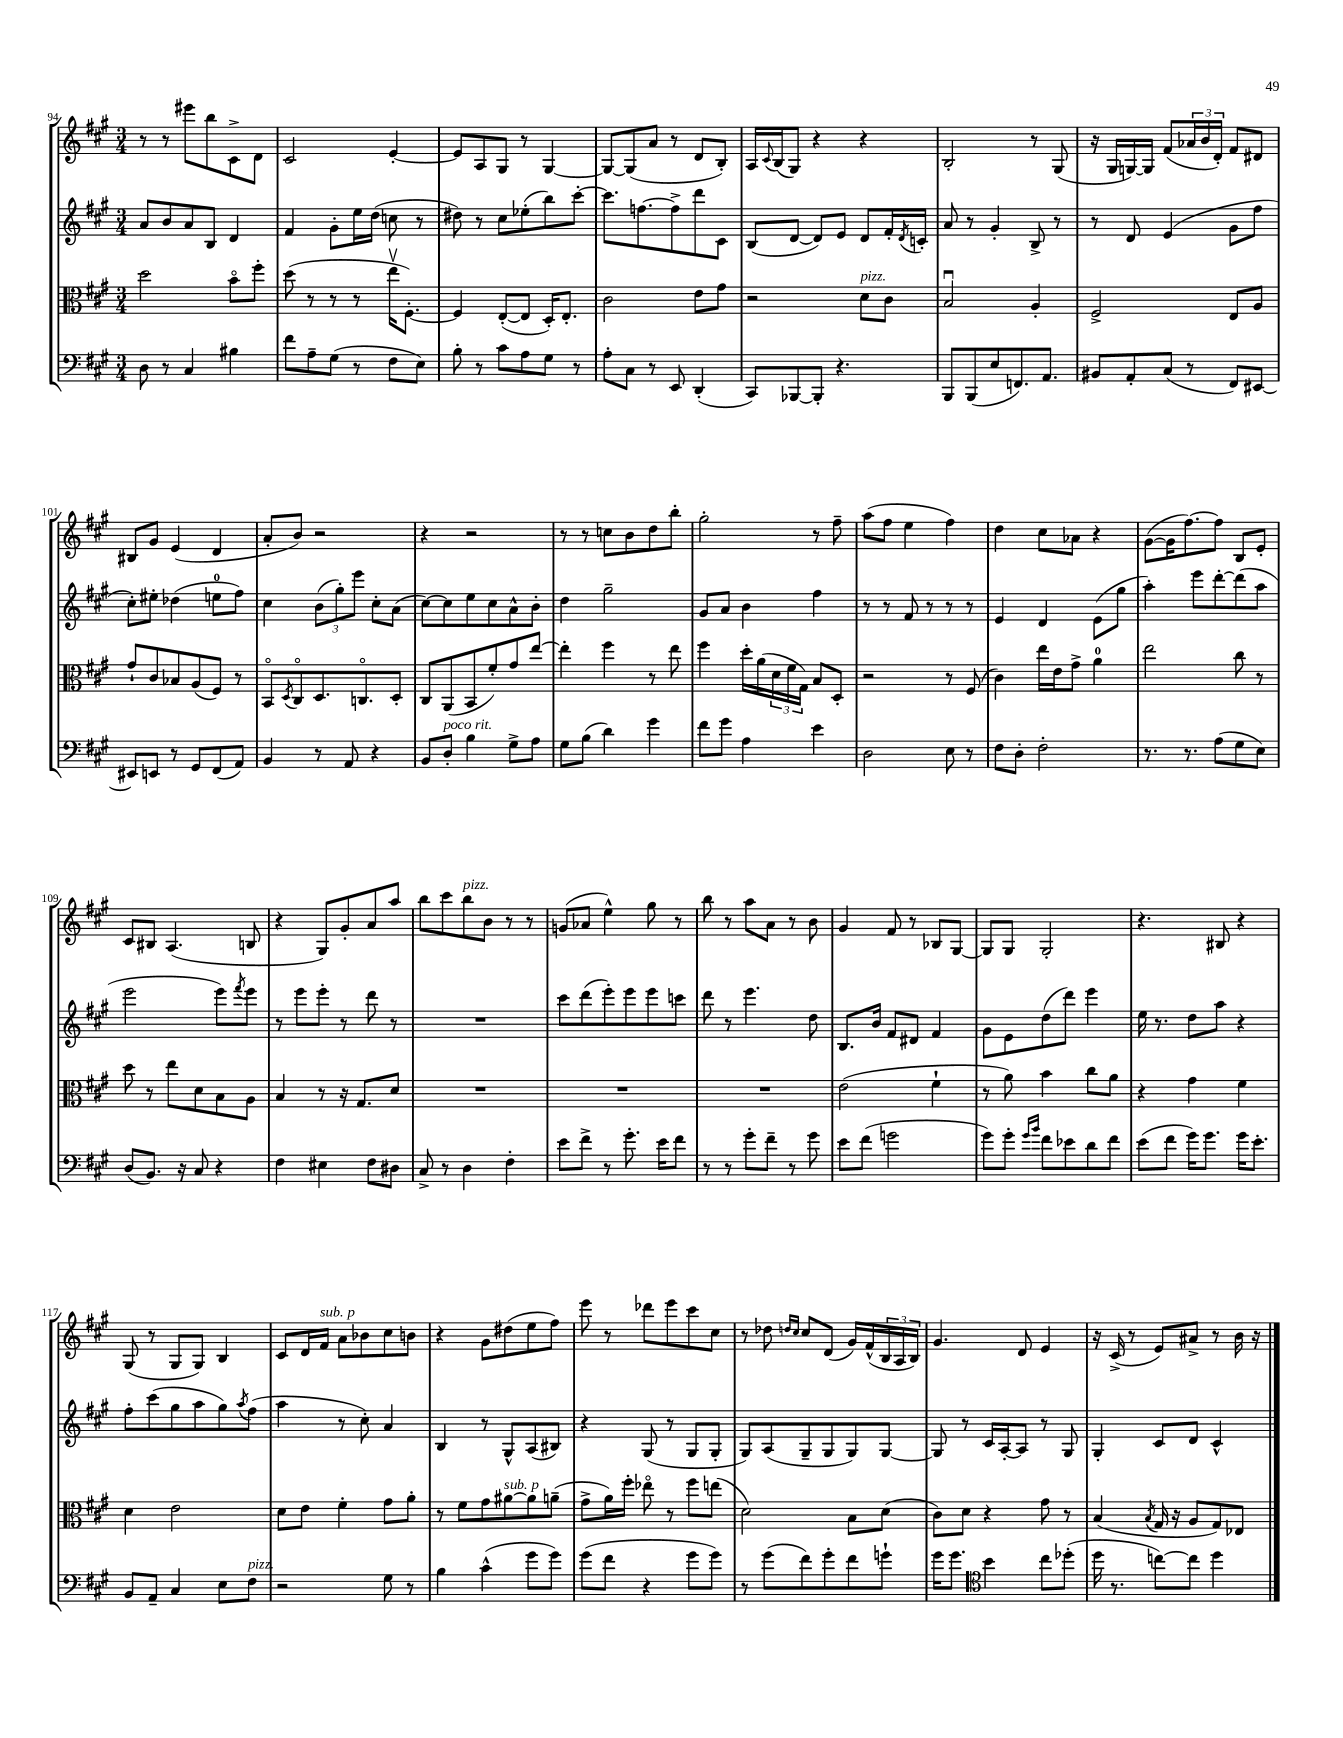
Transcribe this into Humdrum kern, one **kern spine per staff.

**kern	**kern	**kern	**kern
*staff4	*staff3	*staff2	*staff1
*clefF4	*clefC3	*clefG2	*clefG2
*k[f#c#g#]	*k[f#c#g#]	*k[f#c#g#]	*k[f#c#g#]
*M3/4	*M3/4	*M3/4	*M3/4
8D	2dd	8a	8r
8r	.	8b	8r
4C#	.	8a	8eee#
.	.	8B	8bb
4B#	8bo	4d	8c#^
.	8ff#'	.	8d
=	=	=	=
8f#	(8dd	4f#	2c#
8A~	8r	.	.
(8G#	8r	8g#'	.
8r	8r	16ee	.
.	.	(16dd	.
8F#	16eev	8cc	[4e'
.	[8.F#')	.	.
8E)	.	8r	.
=	=	=	=
8B'	4F#]	8dd#)	8e]
8r	.	8r	8A
8c#	([8E'	8cc#	8G#
8A	8E]	(8ee-'	8r
8G#	16D')	8bb)	[4G#
.	8.E'	.	.
8r	.	[8ccc#'	.
=	=	=	=
8A'	2c#	8.ccc#]	8G#_
8C#	.	.	(8G#]
.	.	[8.ff	.
8r	.	.	8a
8EE	.	8ff^]	8r
(4DD'	8e	8ddd	8d
.	8g#	8c#	8B')
=	=	=	=
8CC#)	2r	(8B	16A
.	.	.	8qqc#
.	.	.	(16B
[8BBB-	.	[8d	8G#)
8BBB-']	.	8d])	4r
4.r	.	8e	.
.	8d	8d	4r
.	8c#	16f#'	.
.	.	8qd	.
.	.	16c'	.
=	=	=	=
8BBB	2Bu	8a	2B'
(8BBB	.	8r	.
8E	.	4g#'	.
8.FF)	.	.	.
.	4A'	8B^	8r
8.AA	.	.	.
.	.	8r	(8G#
=	=	=	=
8BB#	2F#^	8r	16r
.	.	.	16G#
8AA'	.	8d	[16G)
.	.	.	16G]
(8C#	.	(4e	(8f#
8r	.	.	24a-
.	.	.	24b
.	.	.	24d')
8FF#)	8E	8g#	8f#
[8EE#	8A	8ff#	8d#
=	=	=	=
8EE#]	8g#`	8cc#')	8B#
8EE	8c#	8ee#'	8g#
8r	8B-	(4dd-	(4e
8GG#	(8A	.	.
(8FF#	8F#)	8ee	4d
8AA)	8r	8ff#)	.
=	=	=	=
4BB	8BBo	4cc#	8a'
.	8qD	.	.
.	8C#o	.	8b)
8r	8.D	(12b	2r
.	.	12gg#')	.
8AA	.	.	.
.	.	12eee	.
.	8.Co	.	.
4r	.	8cc#'	.
.	8D'	(8a	.
=	=	=	=
8BB	8C#	[8cc#)	4r
8D'	(8AA	8cc#]	.
4B	8BB	8ee	2r
.	8f#')	8cc#	.
8G#^	8g#	8a^^	.
8A	[8ee	8b'	.
=	=	=	=
8G#	4ee']	4dd	8r
(8B	.	.	8r
4d)	4ff#	2gg#~	8cc
.	.	.	8b
4g#	8r	.	8dd
.	8ee	.	8bb'
=	=	=	=
8f#	4ff#	8g#	2gg#'
8g#	.	8a	.
4A	16dd'	4b	.
.	(16a	.	.
.	24d	.	.
.	24f#	.	.
.	24G#)	.	.
4e	8B	4ff#	8r
.	8D'	.	8ff#~
=	=	=	=
2D	2r	8r	(8aa
.	.	8r	8ff#
.	.	8f#	4ee
.	.	8r	.
8E	8r	8r	4ff#)
8r	(8F#	8r	.
=	=	=	=
8F#	4c#)	4e	4dd
8D'	.	.	.
2F#'	16ee	4d	8cc#
.	16e	.	.
.	8g#^	.	8a-
.	4a	(8e	4r
.	.	8gg#	.
=	=	=	=
8.r	2ee	4aa')	([8g#
.	.	.	16g#]
8.r	.	.	[8.ff#)
.	.	8eee	.
(8A	.	[8ddd'	8ff#]
8G#	8cc#	(8ddd]	8B
8E)	8r	8aa	8e'
=	=	=	=
(8D	8dd	2eee	8c#
8.BB)	8r	.	8B#
.	8ee	.	(4.A
16r	.	.	.
8C#	8d	.	.
4r	8B	8eee)	.
.	.	8qfff#	.
.	8A	8eee	8B
=	=	=	=
4F#	4B	8r	4r
.	.	8eee	.
4E#	8r	8eee'	8G#)
.	16r	8r	8g#'
.	8.G#	.	.
8F#	.	8ddd	8a
8D#	8d	8r	8aa
=	=	=	=
8C#^	2.r	2.r	8bb
8r	.	.	8ccc#
4D	.	.	8bb
.	.	.	8b
4F#'	.	.	8r
.	.	.	8r
=	=	=	=
8e	2.r	8ccc#	(8g
8f#^	.	(8ddd	8a-
8r	.	8eee')	4ee^^)
8.g#'	.	8eee	.
.	.	8eee	8gg#
16e	.	.	.
8f#	.	8ccc	8r
=	=	=	=
8r	2.r	8ddd	8bb
8r	.	8r	8r
8g#'	.	4.eee	8aa
8f#~	.	.	8a
8r	.	.	8r
8g#	.	8dd	8b
=	=	=	=
8e	(2e	8.B	4g#
(8f#	.	.	.
.	.	16b	.
2g	.	8f#	8f#
.	.	8d#	8r
.	4f#`	4f#	8B-
.	.	.	[8G#
=	=	=	=
8g#)	8r	8g#	8G#]
8g#'	8a)	8e	8G#
16qqg#	.	.	.
16qqb	.	.	.
8f#	4b	(8dd	2G#'
8e-	.	8ddd)	.
8d	8cc#	4eee	.
8f#	8a	.	.
=	=	=	=
(8e	4r	16ee	4.r
.	.	8.r	.
8f#	.	.	.
16g#)	4g#	8dd	.
8.g#	.	.	.
.	.	8aa	8B#
16g#	4f#	4r	4r
8.e'	.	.	.
=	=	=	=
8BB	4d	8ff#'	(8G#
8AA~	.	(8ccc#	8r
4C#	2e	8gg#	8G#
.	.	8aa	8G#)
8E	.	8gg#)	4B
.	.	8qaa	.
8F#	.	(8ff#	.
=	=	=	=
2r	8d	4aa	8c#
.	8e	.	16d
.	.	.	16f#
.	4f#'	8r	8a
.	.	8cc#')	8b-
8G#	8g#	4a	8cc#
8r	8a'	.	8b
=	=	=	=
4B	8r	4B	4r
.	8f#	.	.
(4c#^^	8g#	8r	8g#
.	[8a#	8G#^^	(8dd#
8g#	8a#]	(8A	8ee
8g#)	(8a~	8B#)	8ff#)
=	=	=	=
(8g#	8g#^	4r	8eee
8f#	16a)	.	8r
.	16ff#'	.	.
4r	8ee-o	(8G#	8ddd-
.	8r	8r	8eee
8g#	8ff#	8G#	8ccc#
8g#)	(8ee	8G#'	8cc#
=	=	=	=
8r	2d)	8G#)	8r
(8g#	.	(8A	8dd-
.	.	.	16qqdd
.	.	.	16qqcc#
8f#)	.	8G#~	8cc#
8g#'	.	8G#	(8d
8f#	8B	8G#)	16g#)
.	.	.	(16f#^^
8g`	(8d	[8G#	24B
.	.	.	24A
.	.	.	24B)
=	=	=	=
16g#	8c#)	8G#]	4.g#
8.g#	.	.	.
.	8d	8r	.
*clefC4	*	*	*
4b	4r	16c#	.
.	.	[16A'	.
.	.	8A]	8d
8cc#	8g#	8r	4e
(8dd-'	8r	8G#	.
=	=	=	=
16dd	(4B	4G#'	16r
8.r	.	.	(16c#^
.	.	.	8r
.	8qB	.	.
[8cc)	16G#	8c#	8e)
.	16r	.	.
8cc]	8A	8d	8a#^
4dd	8G#)	4c#^^	8r
.	8E-	.	16b
.	.	.	16r
==	==	==	==
*-	*-	*-	*-
